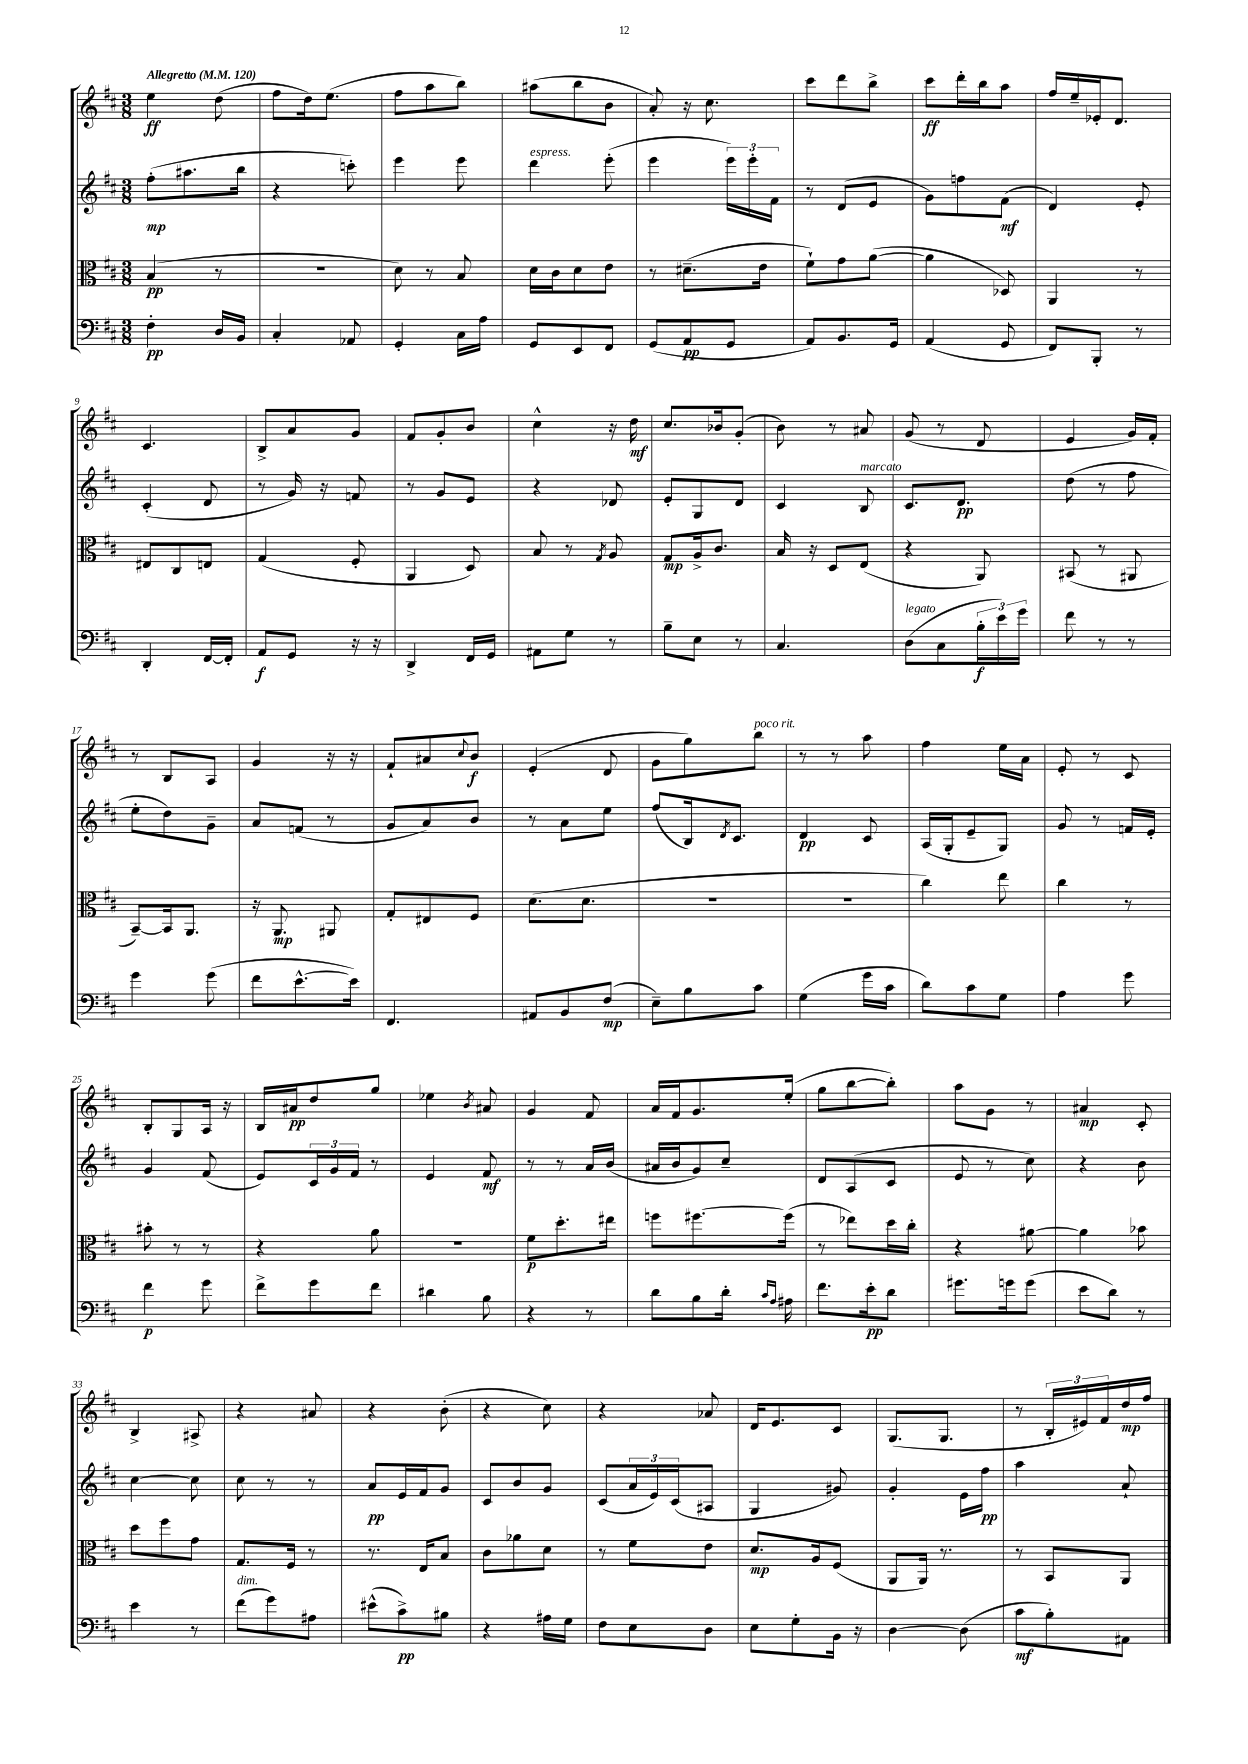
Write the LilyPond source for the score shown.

<<
\new StaffGroup <<
\new Staff = "s0" {
    \clef treble \key d \major \numericTimeSignature \time 3/8 \tempo "Allegretto" 4 = 120
    e''4\ff d''8( |
    fis''8 d''16) e''8.( |
    fis''8 a''8 b''8) |
    ais''8( b''8 b'8 |
    a'8-.) r16 cis''8. |
    cis'''8 d'''8 b''8-> |
    cis'''8\ff d'''16-. b''16 a''8 |
    fis''16 e''16-- ees'16-. d'8. |
    cis'4. |
    b8-> a'8 g'8 |
    fis'8 g'8-. b'8 |
    cis''4-^ r16 d''16\mf |
    cis''8. bes'16 g'8-.( |
    b'8) r8 ais'8 |
    g'8( r8 d'8 |
    e'4 g'16) fis'16-. |
    r8 b8 a8 |
    g'4 r16 r16 |
    fis'8-! ais'8 \appoggiatura { cis''8 } b'8\f |
    e'4-.( d'8 |
    g'8 g''8) b''8^\markup { \italic "poco rit." } |
    r8 r8 a''8 |
    fis''4 e''16 a'16 |
    e'8-. r8 cis'8 |
    b8-. g8 a16 r16 |
    b16 ais'16\pp d''8 g''8 |
    ees''4 \acciaccatura { b'8 } ais'8 |
    g'4 fis'8 |
    a'16 fis'16 g'8. e''16-.( |
    g''8 b''8~ b''8-.) |
    a''8 g'8 r8 |
    ais'4\mp cis'8-. |
    b4-> ais8-> |
    r4 ais'8 |
    r4 b'8-.( |
    r4 cis''8) |
    r4 aes'8 |
    d'16 e'8. cis'8 |
    g8.( g8. |
    r8 \tuplet 3/2 { b16-. eis'16) fis'16 } d''16\mp fis''16 \bar "|." |
}
\new Staff = "s1" {
    \clef treble \key d \major \numericTimeSignature \time 3/8
    fis''8-.\mp( ais''8. b''16 |
    r4 c'''8-.) |
    e'''4 e'''8 |
    d'''4^\markup { \italic "espress." } e'''8-.( |
    e'''4 \tuplet 3/2 { e'''16) e'''16-. fis'16 } |
    r8 d'8( e'8 |
    g'8) f''8 fis'8\mf( |
    d'4) e'8-. |
    cis'4-.( d'8 |
    r8 g'16) r16 f'8 |
    r8 g'8 e'8 |
    r4 des'8 |
    e'8-. g8 d'8 |
    cis'4 b8^\markup { \italic "marcato" } |
    cis'8. d'8.\pp |
    d''8( r8 fis''8 |
    e''8-. d''8) g'8-- |
    a'8 f'8( r8 |
    g'8 a'8) b'8 |
    r8 a'8 e''8 |
    fis''8( b16) \acciaccatura { d'8 } cis'8. |
    d'4\pp cis'8 |
    a16( g16-. e'8-- g8) |
    g'8 r8 f'16 e'16-. |
    g'4 fis'8( |
    e'8) \tuplet 3/2 { cis'16 g'16 fis'16 } r8 |
    e'4 fis'8\mf |
    r8 r8 a'16 b'16( |
    ais'16 b'16 g'8) cis''8-- |
    d'8 a8( cis'8 |
    e'8 r8 cis''8) |
    r4 b'8 |
    cis''4~ cis''8 |
    cis''8 r8 r8 |
    a'8\pp e'16 fis'16 g'8 |
    cis'8 b'8 g'8 |
    cis'8( \tuplet 3/2 { a'16 e'16) cis'16( } ais8 |
    g4 gis'8) |
    g'4-. e'16 fis''16\pp |
    a''4 a'8-! \bar "|." |
}
\new Staff = "s2" {
    \clef alto \key d \major \numericTimeSignature \time 3/8
    b4\pp( r8 |
    R4. |
    d'8) r8 b8 |
    d'16 cis'16 d'8 e'8 |
    r8 dis'8.--( e'16 |
    fis'8-!) g'8 a'8~( |
    a'4 des8) |
    a,4 r8 |
    eis8 cis8 e8 |
    g4( fis8-. |
    a,4 d8) |
    b8 r8 \acciaccatura { g8 } a8 |
    g8\mp a16-> cis'8. |
    b16 r16 d8 e8( |
    r4 a,8) |
    bis,8( r8 ais,8 |
    b,8~--) b,16 a,8. |
    r16 a,8.\mp ais,8 |
    g8-. eis8 fis8 |
    d'8.( d'8. |
    R4. |
    R4. |
    cis''4) e''8 |
    cis''4 r8 |
    bis'8-. r8 r8 |
    r4 a'8 |
    R4. |
    fis'8\p d''8.-. eis''16 |
    f''8 fis''8.~ fis''16( |
    r8 ees''8) d''16 cis''16-. |
    r4 ais'8~ |
    ais'4 bes'8 |
    d''8 fis''8 g'8 |
    g8. fis16 r8 |
    r8. e16 b8 |
    cis'8 aes'8 d'8 |
    r8 fis'8 e'8 |
    d'8.\mp a16 fis8( |
    a,8 a,16) r8. |
    r8 b,8 a,8 \bar "|." |
}
\new Staff = "s3" {
    \clef bass \key d \major \numericTimeSignature \time 3/8
    fis4-.\pp d16 b,16 |
    cis4-. aes,8 |
    g,4-. cis16 a16 |
    g,8 e,8 fis,8 |
    g,8( a,8\pp g,8 |
    a,8) b,8. g,16 |
    a,4( g,8 |
    fis,8) b,,8-. r8 |
    d,4-. fis,16~ fis,16-. |
    a,8\f g,8 r16 r16 |
    d,4-> fis,16 g,16 |
    ais,8 g8 r8 |
    b8-- e8 r8 |
    cis4. |
    d8^\markup { \italic "legato" }( cis8 \tuplet 3/2 { b16-.\f e'16) g'16 } |
    fis'8 r8 r8 |
    g'4 g'8( |
    fis'8 e'8.~-^ e'16) |
    fis,4. |
    ais,8 b,8 fis8\mp( |
    e8--) b8 cis'8 |
    g4( g'16 cis'16 |
    d'8) cis'8 g8 |
    a4 g'8 |
    fis'4\p g'8 |
    fis'8-> g'8 fis'8 |
    dis'4 b8 |
    r4 r8 |
    d'8 b8 d'16-. \grace { cis'16 a16 } ais16 |
    fis'8. e'16-.\pp d'8 |
    gis'8. g'16 g'8( |
    e'8 d'8) r8 |
    e'4 r8 |
    fis'8^\markup { \italic "dim." }( g'8) ais8 |
    eis'8-^( cis'8->\pp) bis8 |
    r4 ais16 g16 |
    fis8 e8 d8 |
    e8 g8-. b,16 r16 |
    d4~ d8( |
    cis'8\mf b8-.) ais,8 \bar "|." |
}
>>
>>
